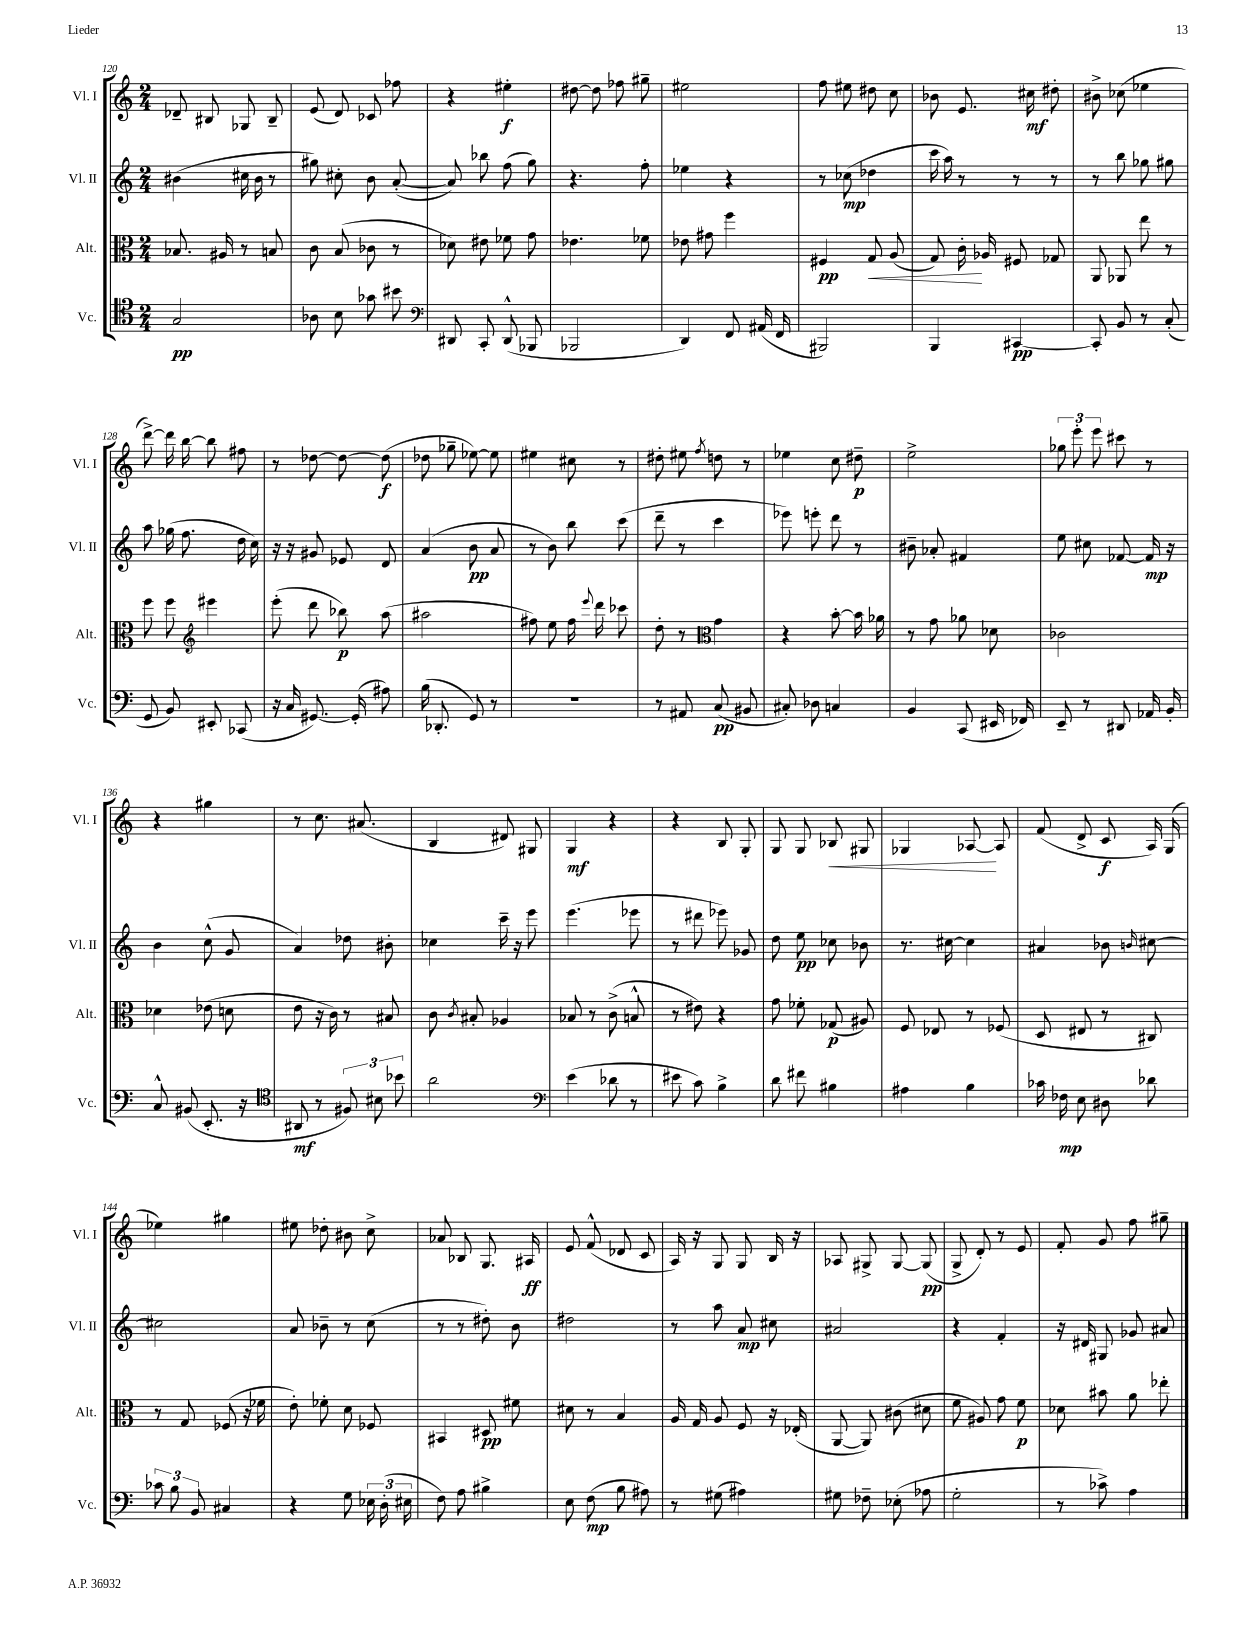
<<
\new StaffGroup <<
\new Staff = "s0" \with { instrumentName = "Vl. I" shortInstrumentName = "Vl. I" } {
    \clef treble \key c \major \numericTimeSignature \time 2/4
    \autoBeamOff des'8-- bis8 ges8 bis8-- |
    e'8( d'8) ces'8 fes''8 |
    r4 eis''4-.\f |
    dis''8~ dis''8 fes''8 gis''8-- |
    eis''2 |
    f''8 eis''8 dis''8 c''8 |
    bes'8 e'8. cis''16\mf dis''8-. |
    bis'8-> ces''8( ees''4 |
    d'''8~->) d'''16 b''16~ b''8 fis''8 |
    r8 des''8~ des''8~ des''8\f( |
    des''8 ges''8-- ees''8~) ees''8 |
    eis''4 cis''8 r8 |
    dis''8-. eis''8 \acciaccatura { f''8 } d''8 r8 |
    ees''4 c''8 dis''8--\p |
    e''2-> |
    \tuplet 3/2 { ges''8 e'''8-. e'''8 } cis'''8 r8 |
    r4 gis''4 |
    r8 c''8. ais'8.( |
    b4 dis'8) gis8 |
    g4\mf r4 |
    r4 b8 g8-. |
    g8 g8 bes8\< gis8 |
    ges4 aes8~\! aes8 |
    f'8( d'8-> c'8\f a16) g16( |
    ees''4) gis''4 |
    eis''8 des''8-. bis'8 c''8-> |
    aes'8 bes8 g8. ais16\ff |
    e'8 f'8-^( des'8 c'8 |
    a16) r16 g8 g8 b16 r16 |
    aes8 gis8-> gis8~ gis8\pp( |
    g8-> d'8-.) r8 e'8 |
    f'8-. g'8 f''8 gis''8-- \bar "|." |
}
\new Staff = "s1" \with { instrumentName = "Vl. II" shortInstrumentName = "Vl. II" } {
    \clef treble \key c \major \numericTimeSignature \time 2/4
    \autoBeamOff bis'4( cis''16 bis'16 r8 |
    gis''8) cis''8-. b'8 a'8~-.( |
    a'8) bes''8 f''8( g''8) |
    r4. f''8-. |
    ees''4 r4 |
    r8 ces''8\mp( des''4 |
    c'''16 a''16) r8 r8 r8 |
    r8 b''8 ges''8 gis''8 |
    a''8 ges''16( f''8. d''16 c''16) |
    r16 r16 gis'8 ees'8 d'8 |
    a'4( b'8\pp a'8 |
    r8 b'8) b''8 c'''8( |
    d'''8-- r8 c'''4 |
    ees'''8) e'''8-. d'''8 r8 |
    bis'8-- aes'8-. fis'4 |
    e''8 cis''8 fes'8~ fes'16\mp r16 |
    b'4 c''8-^( g'8 |
    a'4) des''8 bis'8-. |
    ces''4 c'''16-- r16 e'''8 |
    e'''4.( ees'''8 |
    r8 dis'''8 ees'''8) ges'8 |
    d''8 e''8\pp ces''8 bes'8 |
    r8. cis''16~ cis''4 |
    ais'4 bes'8 \grace { b'16 } cis''8~ |
    cis''2 |
    a'8 bes'8-- r8 c''8( |
    r8 r8 dis''8-.) b'8 |
    dis''2 |
    r8 a''8 a'8\mp cis''8 |
    ais'2 |
    r4 f'4-. |
    r16 dis'16 gis8 ges'8 ais'8 \bar "|." |
}
\new Staff = "s2" \with { instrumentName = "Alt." shortInstrumentName = "Alt." } {
    \clef alto \key c \major \numericTimeSignature \time 2/4
    \autoBeamOff bes8. ais16 r8 b8 |
    c'8 b8( ces'8 r8 |
    des'8) eis'8 fes'8 g'8 |
    ees'4. fes'8 |
    ees'8 gis'8 f''4 |
    fis4\pp g8\< a8( |
    g8) c'16-.\! aes16 fis8 ges8 |
    a,8 aes,8 e''8 r8 |
    f''8 f''8 \clef treble eis'''4 |
    e'''8-.( d'''8 bes''8\p) a''8( |
    ais''2 |
    fis''8) e''8 fis''16 \appoggiatura { e'''8 } d'''16 ces'''8 |
    d''8-. r8 \clef alto g'4 |
    r4 b'8~-. b'16 aes'16 |
    r8 g'8 aes'8 des'8 |
    ces'2 |
    des'4 ees'8( d'8 |
    e'8 r16 c'16) r8 bis8 |
    c'8 \acciaccatura { c'8 } bis8-. aes4 |
    bes8 r8 c'8->( b8-^ |
    r8 eis'8) r4 |
    g'8 fes'8-. ges8\p( ais8) |
    f8 ees8 r8 fes8( |
    d8 eis8 r8 cis8) |
    r8 g8 fes8( r16 fes'16 |
    e'8-.) fes'8-. d'8 fes8 |
    bis,4 dis8\pp fis'8 |
    dis'8 r8 b4 |
    a16 g16 a8 f8 r16 ees16-.( |
    a,8~ a,8) cis'8( dis'8 |
    f'8 ais8) g'8 f'8\p |
    des'8 bis'8 a'8 ees''8-. \bar "|." |
}
\new Staff = "s3" \with { instrumentName = "Vc." shortInstrumentName = "Vc." } {
    \clef tenor \key c \major \numericTimeSignature \time 2/4
    \autoBeamOff g2\pp |
    aes8 b8 ges'8 bis'8 |
    \clef bass dis,8 c,8-. dis,8-^( bes,,8 |
    bes,,2 |
    d,4) f,8 ais,16( f,16 |
    bis,,2) |
    b,,4 cis,4~\pp |
    cis,8-. b,8 r8 c8-.( |
    g,8 b,8) eis,8-. ces,8( |
    r16 c16 gis,8.~) gis,16-.( ais8) |
    b16( des,8.-. g,8) r8 |
    R2 |
    r8 ais,8 c8\pp( bis,8 |
    cis8-.) des8 c4 |
    b,4 c,8( eis,16 fes,16) |
    e,8-- r8 dis,8 aes,16 b,16-. |
    c8-^ bis,8( e,8.-. r16 |
    \clef tenor ais,8\mf r8 \tuplet 3/2 { fis8) bis8 bes'8 } |
    a'2 |
    \clef bass e'4( des'8 r8 |
    eis'8 c'8) b4-> |
    d'8 fis'8 bis4 |
    ais4 b4 |
    ces'16 fes16\mp e8 dis8 des'8 |
    \tuplet 3/2 { ces'8 b8 b,8 } cis4 |
    r4 g8 \tuplet 3/2 { ees16 d16-.( eis16 } |
    f8) a8 bis4-> |
    e8 f8\mp( b8 ais8) |
    r8 gis8( ais4) |
    gis8 fes8-- ees8-.( aes8 |
    g2-. |
    r8 ces'8->) a4 \bar "|." |
}
>>
>>
\layout { \context { \Score currentBarNumber = #120 } }
